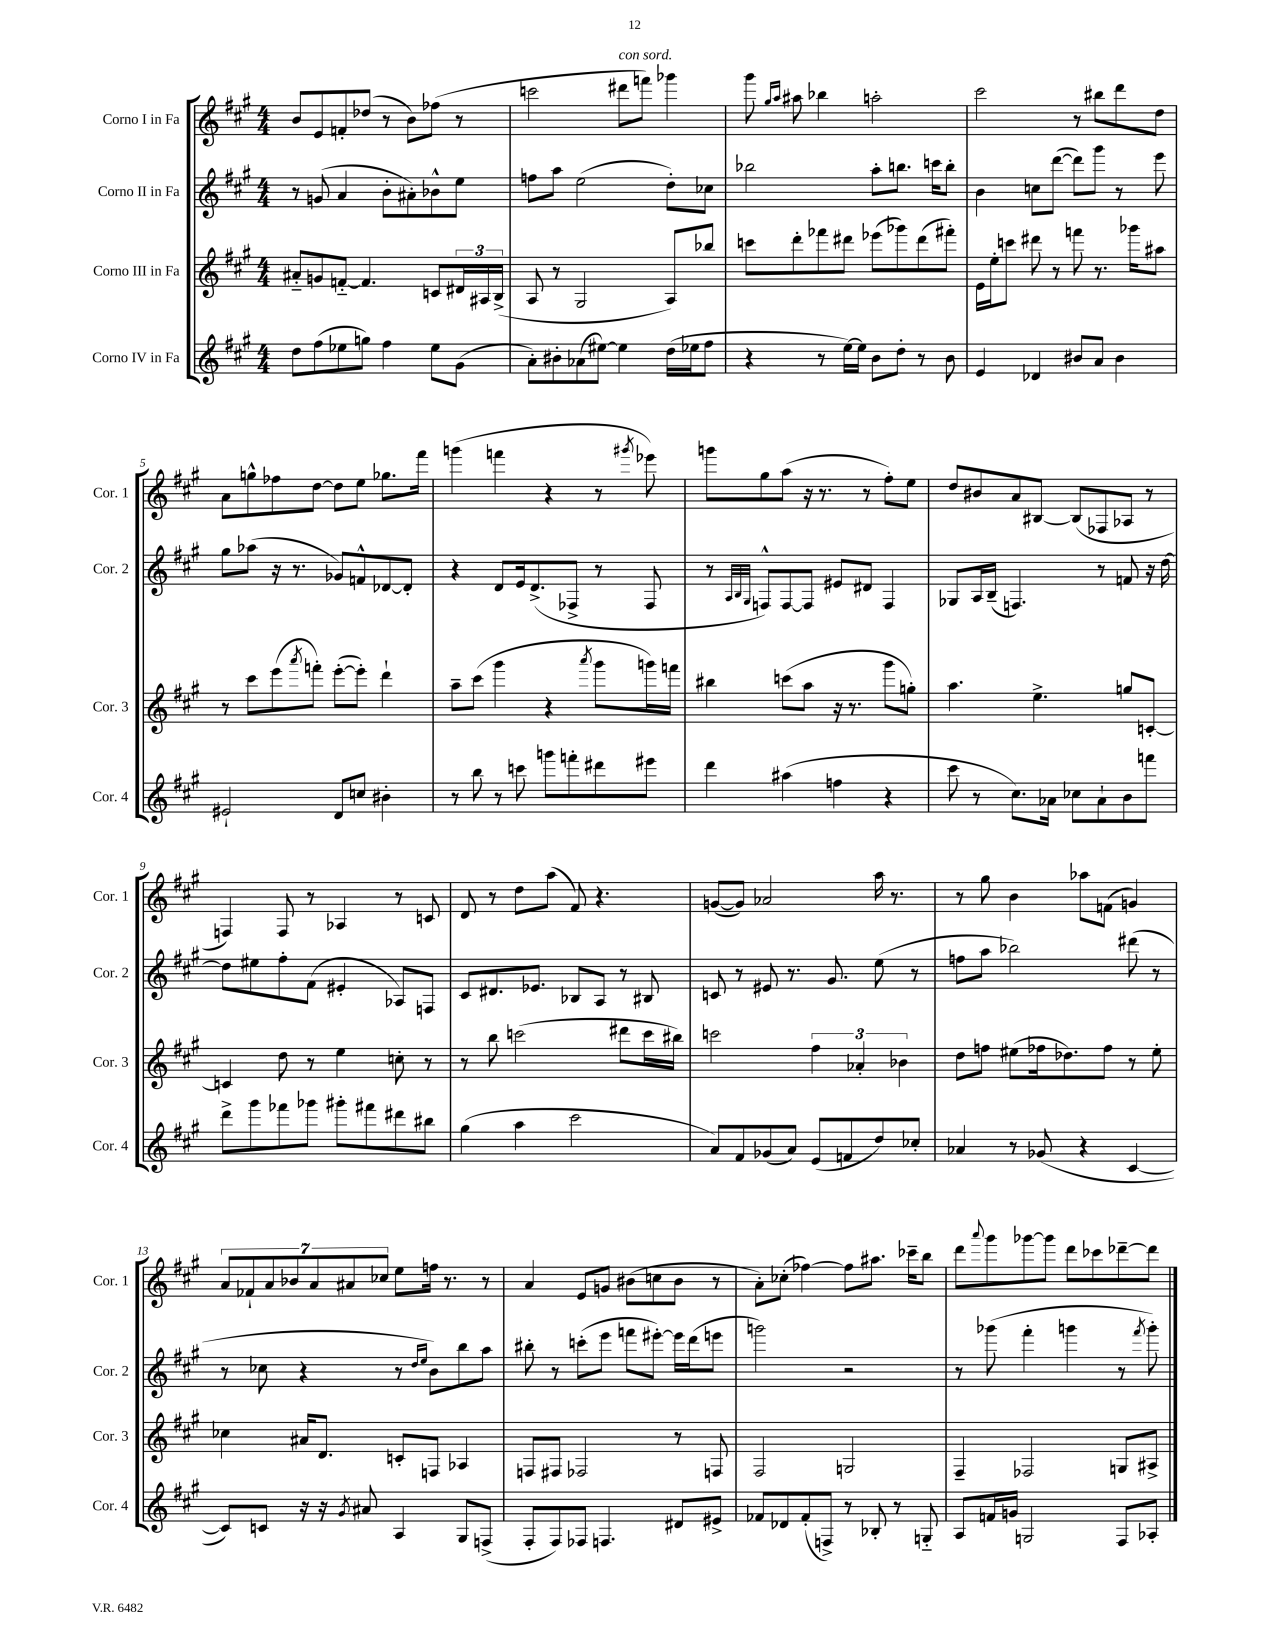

**kern	**kern	**kern	**kern
*part4	*part3	*part2	*part1
*staff4	*staff3	*staff2	*staff1
*I"Corno IV in Fa	*I"Corno III in Fa	*I"Corno II in Fa	*I"Corno I in Fa
*I'Cor. 4	*I'Cor. 3	*I'Cor. 2	*I'Cor. 1
*clefG2	*clefG2	*clefG2	*clefG2
*k[f#c#g#]	*k[f#c#g#]	*k[f#c#g#]	*k[f#c#g#]
*M4/4	*M4/4	*M4/4	*M4/4
=1	=1	=1	=1
8dd\L	8a#X/L	8r	8b/L
(8ff#\	8gn/	(8gn/	8e/
8ee-X\	[8fn/J	4a/	8fn'/
8ggn\J)	4.f/]	.	(8dd-X/J
4ff#\	.	8b'\L	8r
.	.	8a#X'\)	8b\L)
8ee-\L	8cn/L	8b-X^^\	(8ff-X\J
(8g#\J	24d#X/L	8ee\J	8r
.	24A#X/	.	.
.	(24B^/JJ	.	.
=2	=2	=2	=2
8a'\L)	8A/	8ffn\L	2cccn\
8b#X'\	8r	8aa\J	.
(8a-X\	2G#/	(2ee\	.
[8ee#X\J)	.	.	.
!	!	!	!LO:TX:a:i:t=con sord.
4ee#\]	.	.	8ddd#X\L
.	.	.	8fffn\J)
(16dd\LL	8A/L)	8dd'\L)	4ggg-X\
16ee-X\J	.	.	.
8ff#\J	8bb-X/J	8cc-X\J	.
=3	=3	=3	=3
4r	8cccn\L	2bb-X\	8ggg#\
.	.	.	16qqgg#/LL
.	.	.	16qqaa/JJ
.	8ddd'\	.	8aa#X\
8r	8fff-X\	.	4bb-X\
[16ee\LL)	8ddd#X\J	.	.
16ee\JJ]	.	.	.
8b\L	(8eee-X\L	8aa'\L	2aan'\
8dd'\J	8ggg-X\)	8.bbn\J	.
8r	(8ddd#\	.	.
.	.	16cccn\KL	.
8b\	8fff#X'\J)	8bb'\J	.
=4	=4	=4	=4
4e/	16e\LL	4b\	2ccc#\
.	16ee'\J	.	.
.	8cccn\J	.	.
4d-X/	8ddd#X\	8ccn\L	.
.	8r	([8ddd\J	.
8b#X/L	8fffn\	8ddd\L])	8r
8a/J	8.r	8ggg#\J	8bb#X\L
4b#\	.	8r	8ddd\
.	16ggg-X\KL	.	.
.	8aa#X\J	8eee\	8dd\J
!!LO:LB:g=z
=5	=5	=5	=5
2e#X`/	8r	8gg#\L	8a\L
.	8ccc#\L	(8aa-X\J	8ggn^^\
.	(8eee\	16r	8ff-X\
.	.	8.r	.
.	8qaaa/	.	.
.	8fffn'\J)	.	[8dd\J
8d/L	([8eee'\L	8g-X/L)	8dd\L]
8ccn/J	8eee'\J])	8fn^^/	8ee\J
4b#X'\	4ddd`\	[8d-X/	8.gg-X\L
.	.	8d-'/J]	.
.	.	.	16fff#\Jk
=6	=6	=6	=6
8r	8aa~\L	4r	(4gggn\
8bb\	(8ccc#\J	.	.
8r	4ggg#\	8d/L	4fffn\
8cccn\	.	16e/k	.
.	.	(8.d^/	.
8gggn\L	4r	.	4r
8fffn'\	.	8F-X^/J	.
.	8qaaa/	.	.
8ddd#X\	8ggg#\L	8r	8r
.	.	.	8qggg#X/
8eee#X\J	16gggn\L)	8F-/	8eee-X\)
.	16fffn\JJ	.	.
=7	=7	=7	=7
4ddd\	4bb#X\	8r	8gggn\L
.	.	32qqA/LLL	.
.	.	32qqB/	.
.	.	32qqG#/JJJ	.
.	.	8Fn^^/L)	8gg#\
(4aa#X\	(8cccn\L	[8F/	(8aa\J
.	8aa\J	8F/J]	16r
.	.	.	8.r
4ffn\	16r	8e#X/L	.
.	8.r	.	.
.	.	8d#X/J	8r
4r	8ggg#\L	4F/	8ff#'\L)
.	8ggn'\J)	.	8ee\J
=8	=8	=8	=8
8ccc#\	4.aa\	8G-X/L	8dd/L
8r	.	16A/L	8b#X/
.	.	(16B~/JJ	.
8.cc#\L)	.	4.Fn/)	8a/
.	4.ee^\	.	[8B#X/J
16a-X\Jk	.	.	.
8cc-X\L	.	.	(8B#/L]
8a-`\	.	8r	8F-X/
8b\	8ggn/L	8fn/	8A-X/J
8fffn\J	[8cn'/J	16r	8r
.	.	[16dd\	.
!!LO:LB:g=z
=9	=9	=9	=9
8ddd^\L	4cn/]	8dd\L]	4Fn/)
8ggg#\	.	8ee#X\	.
8fff-X\	8dd\	8ff#'\	8F/
8ggg-X\J	8r	(8f#\J	8r
8ggg#X'\L	4ee\	4e#X'/	4A-X/
8fff#X\	.	.	.
8ddd#X\	8ccn'\	8A-X/L)	8r
8bb#X\J	8r	8Fn/J	8cn/
=10	=10	=10	=10
(4gg#\	8r	8c#/L	8d/
.	8bb\	8.d#X/	8r
4aa\	(2cccn\	.	8dd\L
.	.	8.e-X/J	.
.	.	.	(8aa\J
2ccc#\	.	8B-X/L	8f#/)
.	.	8A/J	4.r
.	8ddd#X\L	8r	.
.	16ccc\L	8B#X/	.
.	16bb#X\JJ)	.	.
=11	=11	=11	=11
8a/L)	2cccn\	8cn/	([8gn/L
8f#/	.	8r	8g/J])
(8g-X/	.	8e#X/	2a-X/
8a/J)	.	8.r	.
(8e/L	6ff#\	.	.
.	.	8.g#/	.
8fn/	.	.	.
.	6a-X'/	.	.
8dd/)	.	(8ee\	16aa\
.	.	.	8.r
.	6b-X\	.	.
8cc-X'/J	.	8r	.
=12	=12	=12	=12
4a-X/	8dd\L	8ffn\L	8r
.	8ffn\J	8aa\J	8gg#\
8r	(8ee#X\L	2bb-X\)	4b\
(8g-X/	16ff-X\k	.	.
.	8.dd-X\)	.	.
4r	.	.	8aa-X\L
.	8ff-\J	.	(8fn\J
[4c#/	8r	(8ddd#X\	4gn/)
.	8ee#'\	8r	.
!!LO:LB:g=z
=13	=13	=13	=13
8c#/L])	4cc-X\	8r	14a/L
.	.	.	14f-X`/
8cn/J	.	8cc-X\	.
.	.	.	14a/
.	.	.	14b-X/
16r	16a#X/KL	4r	.
.	.	.	14a/
16r	8.d/J	.	.
.	.	.	14a#X/
8qg#/	.	.	.
8a#X/	.	.	.
.	.	.	14cc-X/J
4A/	8cn'/L	8r	8ee\L
.	.	16qqdd/LL	.
.	.	16qqee/JJ	.
.	8Fn/J	8b\L)	16ffn\Jk
.	.	.	8.r
8G#/L	4A-X/	8bb\	.
(8Fn^/J	.	8aa\J	8r
=14	=14	=14	=14
8F#'/L	8Fn/L	8bb#X'\	4a/
8F#/)	8F#X/J	8r	.
8F-X/J	2F-X/	(8cccn'\L	8e/L
4.Fn/	.	8eee\J	8gn/J
.	.	8fffn\L	(8b#X\L
.	.	[8eee#X'\J)	8ccn\
8d#X/L	8r	16eee#\LL]	8b#\J
.	.	(16ddd\J	.
8e#X^/J	8Fn/	8eeen\J	8r
=15	=15	=15	=15
8f-X/L	2F#/	2gggn\)	8a'\L)
8d-X/	.	.	(8cc-X'\J
(8f-'/	.	.	[4ff-X\)
8Fn^/J)	.	.	.
8r	2Gn/	2r	8ff-\L]
8B-X'/	.	.	8.aa#X\J
8r	.	.	.
.	.	.	16ccc-X~\KL
8Gn/	.	.	8bb\J
=16	=16	=16	=16
8A/L	4F#~/	8r	8ddd\L
.	.	.	8qqaaa/
16fn/L	.	(8ggg-X\	8ggg#\
16gn/JJ	.	.	.
2Gn/	2F-X/	4fff#'\	[8ggg-X\
.	.	.	8ggg-\J]
.	.	4gggn\	8ddd\L
.	.	.	8ccc-X\
8F#/L	8Gn/L	8r	[8ddd-X~\
.	.	8qfff#/	.
8A-X'/J	8A#X^/J	8ggg'\)	8ddd-\J]
==	==	==	==
*-	*-	*-	*-
